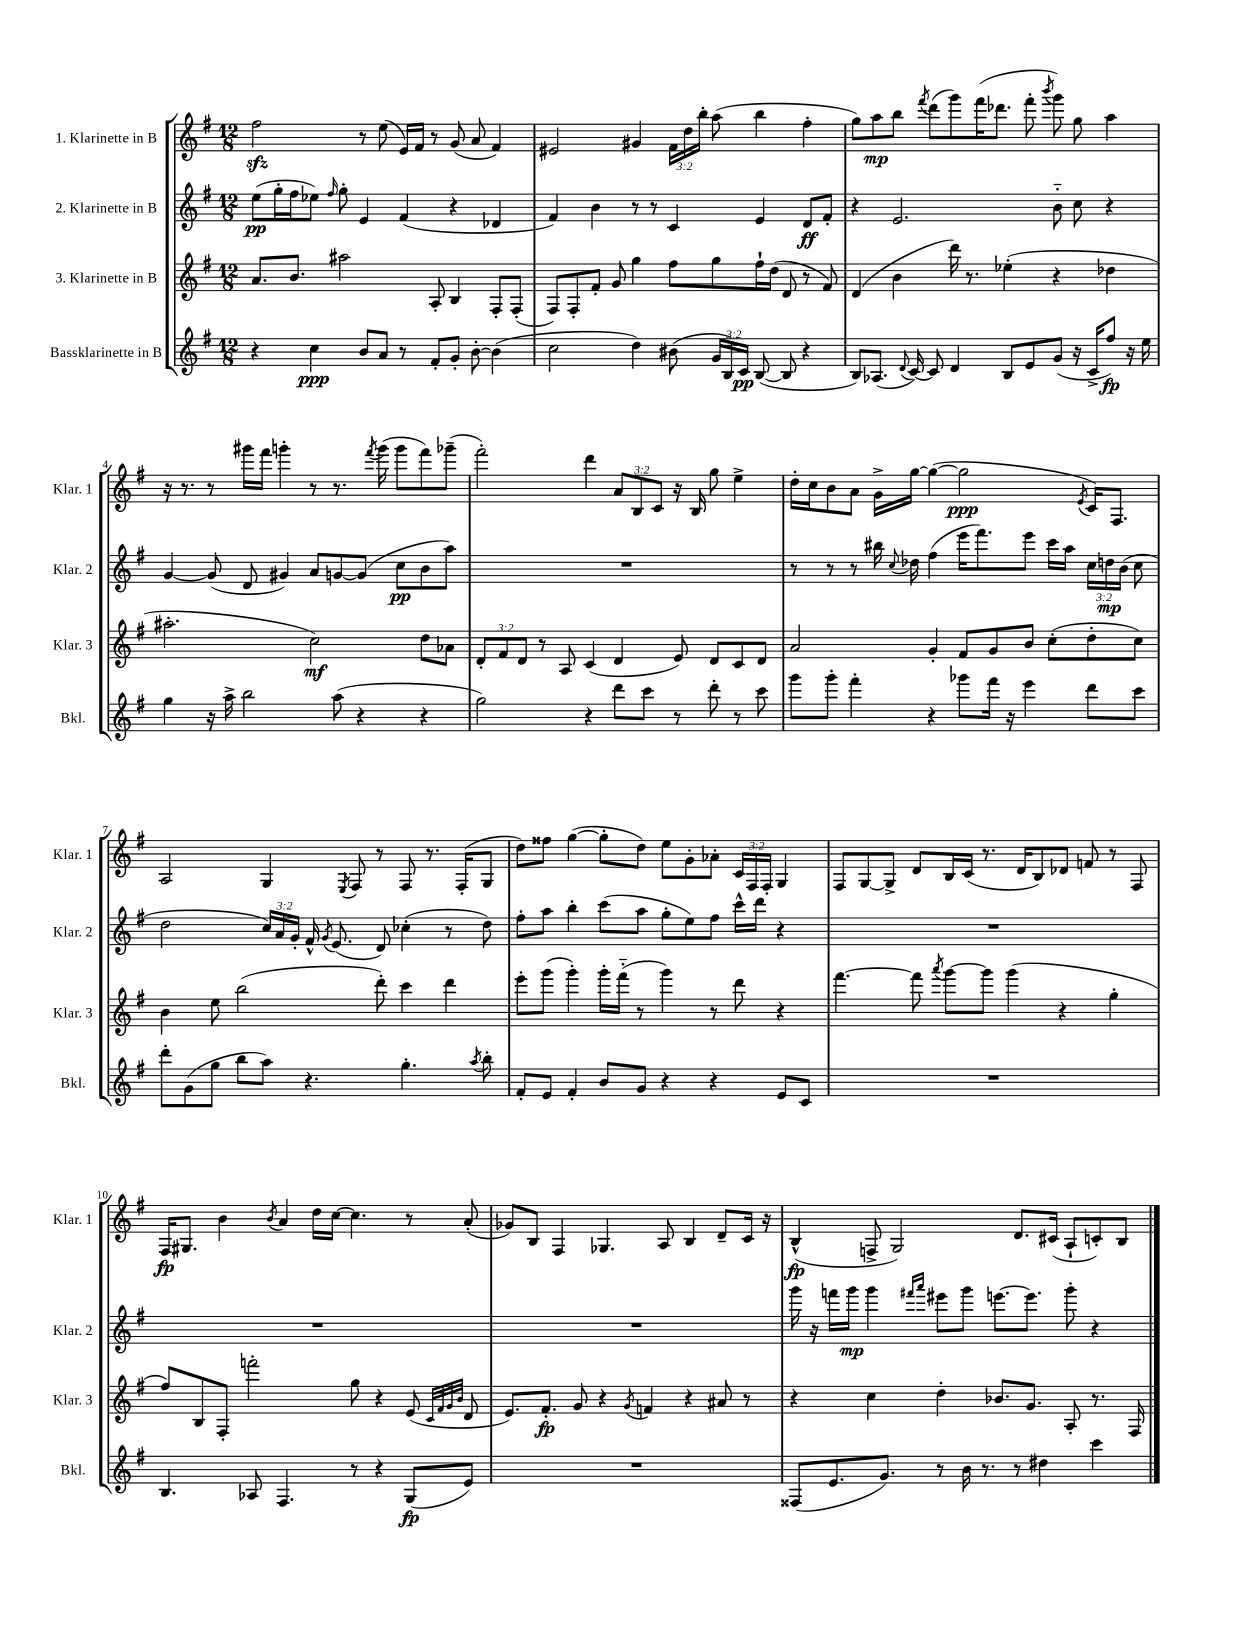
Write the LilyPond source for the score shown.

<<
\new StaffGroup <<
\new Staff = "s0" \with { instrumentName = "1. Klarinette in B" shortInstrumentName = "Klar. 1" } {
    \clef treble \key g \major \numericTimeSignature \time 12/8 \override Staff.TupletNumber.text = #tuplet-number::calc-fraction-text
    \autoBeamOff fis''2\sfz r8 e''8( e'16[) fis'16] r8 g'8( a'8 fis'4) |
    eis'2 gis'4 \tuplet 3/2 { fis'16[ d''16 b''16]-. } a''8( b''4 fis''4-. |
    g''8[) a''8\mp b''8] \acciaccatura { fis'''8 } d'''8[( g'''8) fis'''16( des'''8.] fis'''8-. \acciaccatura { b'''8 } g'''8) g''8 a''4 |
    r16 r8. r8 gis'''16[ fis'''16] g'''4-. r8 r8. \acciaccatura { fis'''8 } g'''16( g'''8[ fis'''8) ges'''8]--( |
    fis'''2-.) d'''4 \tuplet 3/2 { a'8[ b8 c'8] } r16 b16 g''8 e''4-> |
    d''16[-. c''16 b'8 a'8] g'16[-> g''16]~ g''4~( g''2\ppp \acciaccatura { e'8 } c'16[) fis8.] |
    a2 g4 \acciaccatura { e8 } fis8 r8 fis8 r8. fis16[-.( g8] |
    d''8[) fisis''8] g''4~( g''8[-. d''8]) e''8[ g'8-. aes'8]-. \tuplet 3/2 { c'16[ fis16 fis16]-. } g4 |
    fis8[ g8~ g8]-> d'8[ b16 c'16]( r8. d'16[ b8) des'8] f'8 r8 fis8 |
    fis16[\fp gis8.] b'4 \acciaccatura { b'8 } a'4 d''16[ c''16]~ c''4. r8 a'8-.( |
    ges'8[) b8] fis4 ges4. a8 b4 d'8[-- c'16] r16 |
    b4-^\fp( f8-> g2) d'8.[ cis'16]( a8[-! c'8-.) b8] \bar "|." |
}
\new Staff = "s1" \with { instrumentName = "2. Klarinette in B" shortInstrumentName = "Klar. 2" } {
    \clef treble \key g \major \numericTimeSignature \time 12/8 \override Staff.TupletNumber.text = #tuplet-number::calc-fraction-text
    \autoBeamOff e''8[\pp( g''16-. fis''16 ees''8]) \grace { fis''16 } g''8-. e'4 fis'4( r4 des'4 |
    fis'4) b'4 r8 r8 c'4 e'4 d'8[\ff fis'8]-. |
    r4 e'2. b'8-_ c''8 r4 |
    g'4~ g'8( d'8 gis'4) a'8[ g'8~ g'8]( c''8[\pp b'8 a''8]) |
    R1. |
    r8 r8 r8 bis''16 \appoggiatura { c''8 } des''16 fis''4( e'''16[ fis'''8.) e'''8] c'''16[ a''16] \tuplet 3/2 { c''16[ d''16\mp b'16]( } c''8 |
    d''2 \tuplet 3/2 { c''16[) a'16 g'16]-. } fis'16-^ \acciaccatura { g'8 } e'8.( d'8) ces''4-.( r8 d''8) |
    fis''8[-. a''8] b''4-. c'''8[( a''8] g''8[-. e''8) fis''8] c'''16[-^ d'''16] r4 |
    R1. |
    R1. |
    R1. |
    g'''16 r16 f'''16[ g'''16]\mp g'''4 \grace { fis'''16[ a'''16] } eis'''8[ g'''8] e'''8.[~ e'''8.] g'''8-. r4 \bar "|." |
}
\new Staff = "s2" \with { instrumentName = "3. Klarinette in B" shortInstrumentName = "Klar. 3" } {
    \clef treble \key g \major \numericTimeSignature \time 12/8 \override Staff.TupletNumber.text = #tuplet-number::calc-fraction-text
    \autoBeamOff a'8.[ b'8.] ais''2 a8-. b4 fis8[-. fis8]-.( |
    fis8[) fis8-. fis'8]-. g'8 g''4 fis''8[ g''8 fis''16-! d''16]( d'8 r8 fis'8) |
    d'4( b'4 d'''16) r8. ees''4-.( r4 des''4 |
    ais''2.-. c''2\mf) d''8[ aes'8] |
    \tuplet 3/2 { d'8[-. fis'8 d'8] } r8 a8 c'4( d'4 e'8) d'8[ c'8 d'8] |
    a'2 g'4-. fis'8[ g'8 b'8] c''8[-.( d''8-. c''8]) |
    b'4 e''8 b''2( d'''8-.) c'''4 d'''4 |
    e'''8[-. g'''8]( g'''4-.) g'''16[-. fis'''16]-_( r8 g'''4) r8 d'''8 r4 |
    fis'''4.~ fis'''8 \acciaccatura { a'''8 } g'''8[~ g'''8] g'''4( r4 g''4-. |
    fis''8[) b8 fis8]-. f'''2-. g''8 r4 e'8( \grace { c'32[ fis'32 g'32 b'32] } d'8 |
    e'8.[) fis'8.]-.\fp g'8 r4 \acciaccatura { g'8 } f'4 r4 ais'8 r8 |
    r4 c''4 d''4-. bes'8.[ g'8.] a8-. r8. fis16 \bar "|." |
}
\new Staff = "s3" \with { instrumentName = "Bassklarinette in B" shortInstrumentName = "Bkl." } {
    \clef treble \key g \major \numericTimeSignature \time 12/8 \override Staff.TupletNumber.text = #tuplet-number::calc-fraction-text
    \autoBeamOff r4 c''4\ppp b'8[ a'8] r8 fis'8[-. g'8]-. b'8~-. b'4( |
    c''2 d''4) bis'8( \tuplet 3/2 { g'16[ b16) c'16]\pp } b8~( b8 r4 |
    b8[) aes8.]( \appoggiatura { d'8 } c'16~) c'8 d'4 b8[ e'8 g'8]( r16 c'16[-> fis''8]\fp) r16 e''16 |
    g''4 r16 a''16-> b''2 a''8( r4 r4 |
    g''2) r4 d'''8[ c'''8] r8 d'''8-. r8 c'''8 |
    g'''8[ g'''8]-. fis'''4-. r4 ges'''8[ fis'''16] r16 e'''4 d'''8[ c'''8] |
    d'''8[-. g'8( g''8] b''8[ a''8]) r4. g''4.-. \acciaccatura { a''8 } b''8-. |
    fis'8[-. e'8] fis'4-. b'8[ g'8] r4 r4 e'8[ c'8] |
    R1. |
    b4. aes8 fis4. r8 r4 g8[\fp( e'8]) |
    R1. |
    fisis8[( e'8. g'8.]) r8 b'16 r8. r8 dis''4 c'''4 \bar "|." |
}
>>
>>
